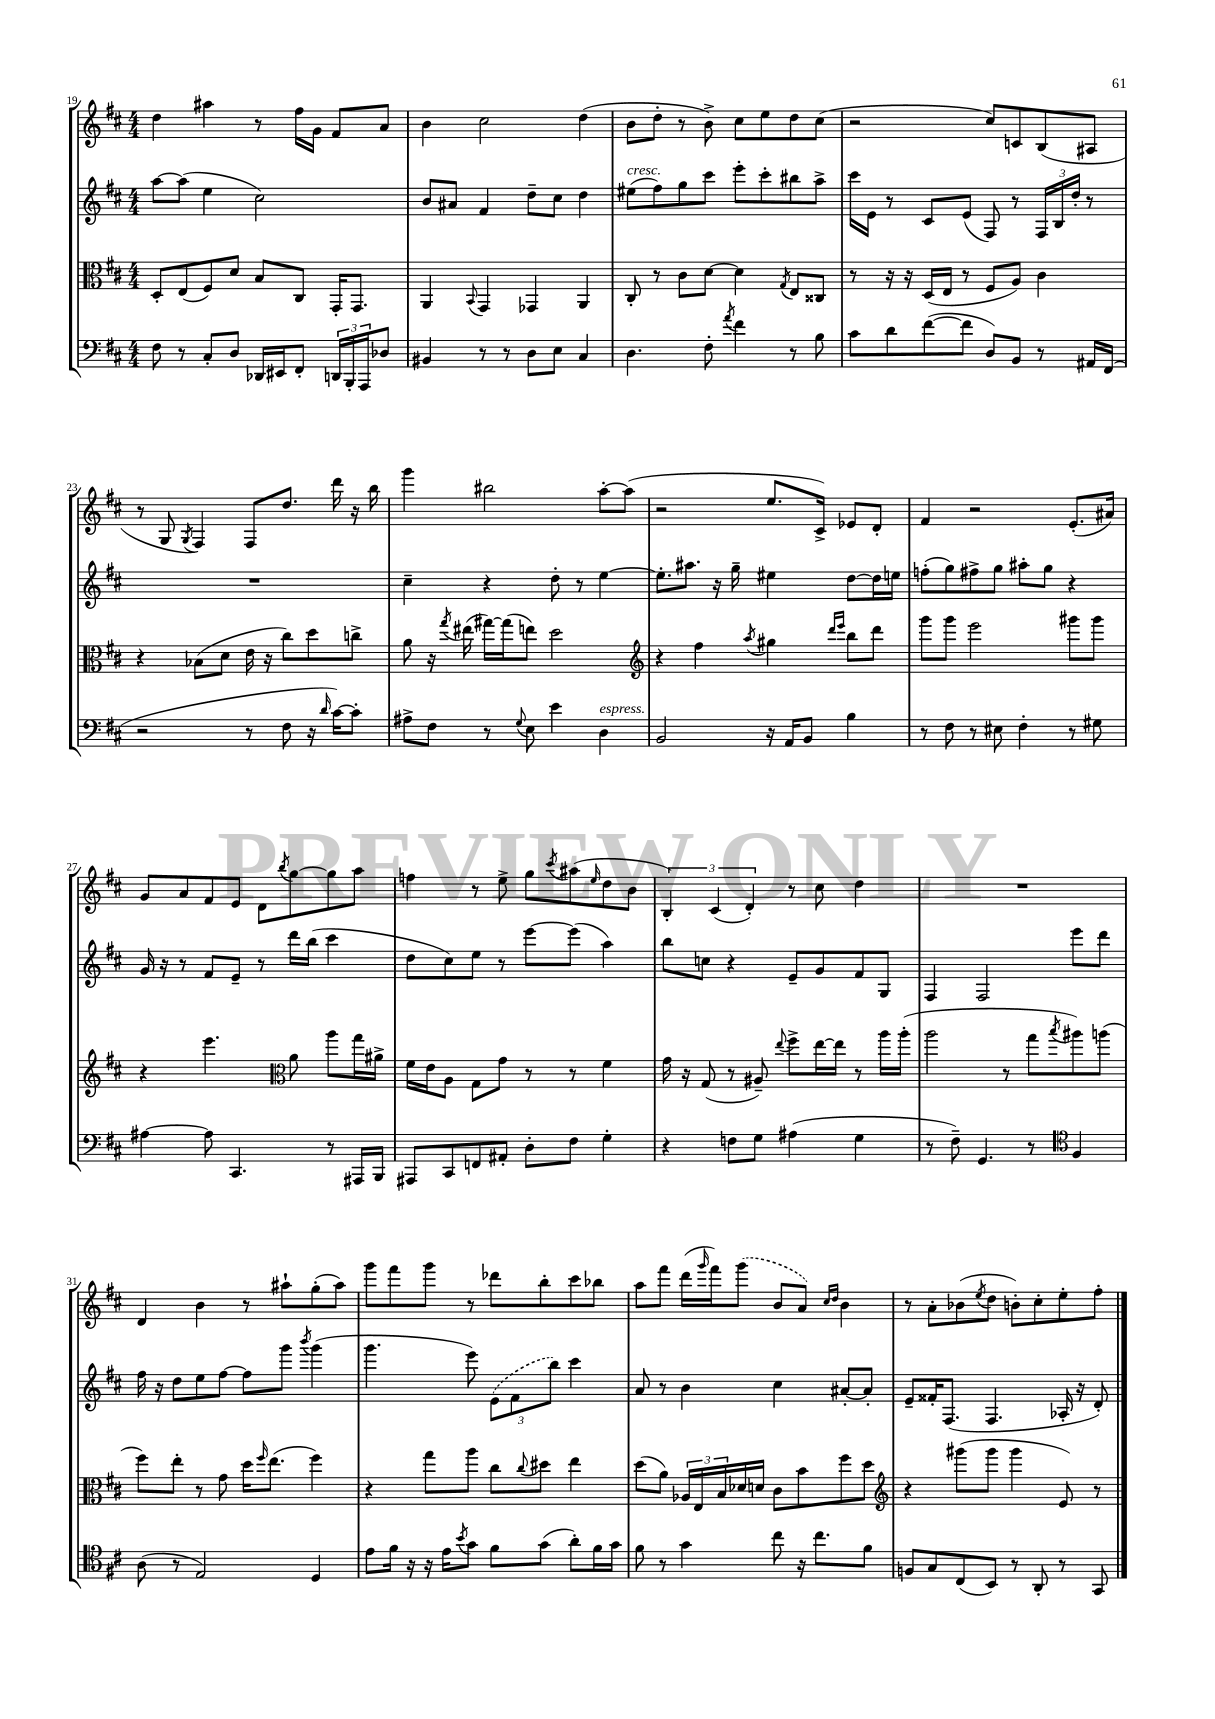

**kern	**kern	**kern	**kern
*staff4	*staff3	*staff2	*staff1
*clefF4	*clefC3	*clefG2	*clefG2
*k[f#c#]	*k[f#c#]	*k[f#c#]	*k[f#c#]
*M4/4	*M4/4	*M4/4	*M4/4
8F#	8D'	[8aa	4dd
8r	(8E	(8aa]	.
8C#'	8F#)	4ee	4aa#
8D	8d	.	.
16DD-	8B	2cc#)	8r
16EE#	.	.	.
8FF#'	8C#	.	16ff#
.	.	.	16g
24DD	16GG'	.	8f#
24BBB'	.	.	.
.	8.GG	.	.
24AAA	.	.	.
8D-	.	.	8a
=	=	=	=
4BB#	4AA	8b	4b
.	.	8a#	.
.	8qqBB	.	.
8r	4GG	4f#	2cc#
8r	.	.	.
8D	4GG-	8dd~	.
8E	.	8cc#	.
4C#	4AA	4dd	(4dd
=	=	=	=
4.D	8C#'	(8ee#	8b
.	8r	8ff#)	8dd'
.	8c#	8gg	8r
8F#'	[8d	8ccc#	8b^)
8qa	.	.	.
4f#	4d]	8eee'	8cc#
.	.	8ccc#'	8ee
.	8qG	.	.
8r	8E	8bb#	8dd
8B	8C##	8aa^	(8cc#
=	=	=	=
8c#	8r	16ccc#	2r
.	.	16e	.
8d	16r	8r	.
.	16r	.	.
([8f#	(16D	8c#	.
.	16E	.	.
8f#]	8r	(8e	.
8D)	8F#	8F#)	8cc#)
8BB	8A)	8r	8c
8r	4c#	24F#	(8B
.	.	24B	.
.	.	24dd'	.
16AA#	.	8r	8A#
(16FF#	.	.	.
=	=	=	=
2r	4r	1r	8r
.	.	.	8G
.	.	.	8qG
.	(8B-	.	4F#)
.	8d	.	.
8r	16e	.	8F#
.	16r	.	.
8F#	8cc#)	.	8.dd
16r	8dd	.	.
16qqd	.	.	.
[16c#)	.	.	16ddd
8c#']	8cc^	.	16r
.	.	.	16bb
=	=	=	=
8A#^	8a	4cc#~	4ggg
8F#	16r	.	.
.	8qgg	.	.
.	(16ee#	.	.
8r	[16gg#)	4r	2bb#
.	(16gg#]	.	.
8qqG	.	.	.
8E	8ee)	.	.
4e	2dd	8dd'	.
.	.	8r	.
4D	.	[4ee	[8aa'
.	.	.	(8aa]
=	=	=	=
*	*clefG2	*	*
2BB	4r	8.ee']	2r
.	.	8.aa#	.
.	4ff#	.	.
.	.	16r	.
.	.	16gg~	.
.	8qaa	.	.
16r	4gg#	4ee#	8.ee
16AA	.	.	.
8BB	.	.	.
.	.	.	16c#^)
.	16qqddd	.	.
.	16qqeee	.	.
4B	8bb	[8dd	8e-
.	8ddd	16dd]	8d'
.	.	16ee	.
=	=	=	=
8r	8ggg	(8ff'	4f#
8F#	8ggg	8gg)	.
8r	2eee	8ff#^	2r
8E#	.	8gg	.
4F#'	.	8aa#'	.
.	.	8gg	.
8r	8ggg#	4r	(8.e'
8G#	8ggg#	.	.
.	.	.	16a#)
=	=	=	=
[4A#	4r	16g	8g
.	.	16r	.
.	.	8r	8a
8A#]	4.eee	8f#	8f#
4.CC#	.	8e~	8e
.	.	8r	8d
*	*clefC3	*	*
.	.	.	8qbb
.	8a	16ddd	[8gg
.	.	(16bb	.
8r	8aa	4ccc#	8gg]
16AAA#	16gg	.	8aa
16BBB	16a#^	.	.
=	=	=	=
8AAA#	16f#	8dd	4ff
.	16e	.	.
8CC#	8A	8cc#)	.
8FF	8G	8ee	8r
8AA#'	8g	8r	8ee^
8D'	8r	[8eee	8gg
.	.	.	8qccc#
8F#	8r	(8eee]	(8aa#
.	.	.	16qqee
4G'	4f#	4aa)	8dd
.	.	.	8b
=	=	=	=
4r	16g	8bb	6B')
.	16r	.	.
.	(8G	8cc	.
.	.	.	(6c#
8F	8r	4r	.
.	.	.	6d')
8G	8A#~)	.	.
.	8qqee	.	.
(4A#	8ff#^	8e~	8r
.	[16ee	8g	8cc#
.	16ee]	.	.
4G	8r	8f#	4dd
.	16aa	8G	.
.	(16aa'	.	.
=	=	=	=
8r	2aa	4F#	1r
8F#~)	.	.	.
4.GG	.	2F#	.
.	8r	.	.
8r	8gg	.	.
*clefC4	*	*	*
.	8qbb	.	.
4F#	8aa#)	8eee	.
.	(8aa	8ddd	.
=	=	=	=
(8A	8ff#)	16ff#	4d
.	.	16r	.
8r	8ee'	8dd	.
2E)	8r	8ee	4b
.	8g	[8ff#	.
.	16dd	8ff#]	8r
.	16qqff#	.	.
.	(8.ee	.	.
.	.	8ggg	8aa#`
.	.	8qbbb	.
4D	4ff#)	(4ggg	(8gg'
.	.	.	8aa#)
=	=	=	=
8e	4r	4.ggg	8ggg
16f#	.	.	8fff#
16r	.	.	.
16r	8gg	.	8ggg
16e	.	.	.
8qb	.	.	.
8g	8aa	8eee)	8r
8f#	8cc#	(12e	8ddd-
.	.	12f#	.
.	8qqcc#	.	.
(8g	8dd#	.	8bb'
.	.	12bb)	.
8a')	4ee	4ccc#	8ccc#
16f#	.	.	8bb-
16g	.	.	.
=	=	=	=
8f#	(8dd	8a	8aa
8r	8a)	8r	8fff#
4g	24A-	4b	(16ddd
.	24E	.	.
.	.	.	16qqggg
.	.	.	16fff#)
.	24B	.	.
.	16d-	.	(8ggg
.	16d	.	.
8cc#	8c#	4cc#	8b
16r	8b	.	8a)
8.cc#	.	.	.
.	.	.	16qqcc#
.	.	.	16qqdd
.	8ff#	[8a#'	4b
8f#	8dd	8a#']	.
=	=	=	=
*	*clefG2	*	*
8F	4r	8e~	8r
8G	.	16f##'	8a'
.	.	(8.F#	.
(8C#	(8ggg#	.	(8b-
.	.	.	8qee
8BB)	8ggg#	4.F#	8dd
8r	4ggg#	.	8b')
8AA'	.	.	8cc#'
8r	8e)	16A-'	8ee'
.	.	16r	.
8GG	8r	8d')	8ff#'
==	==	==	==
*-	*-	*-	*-
